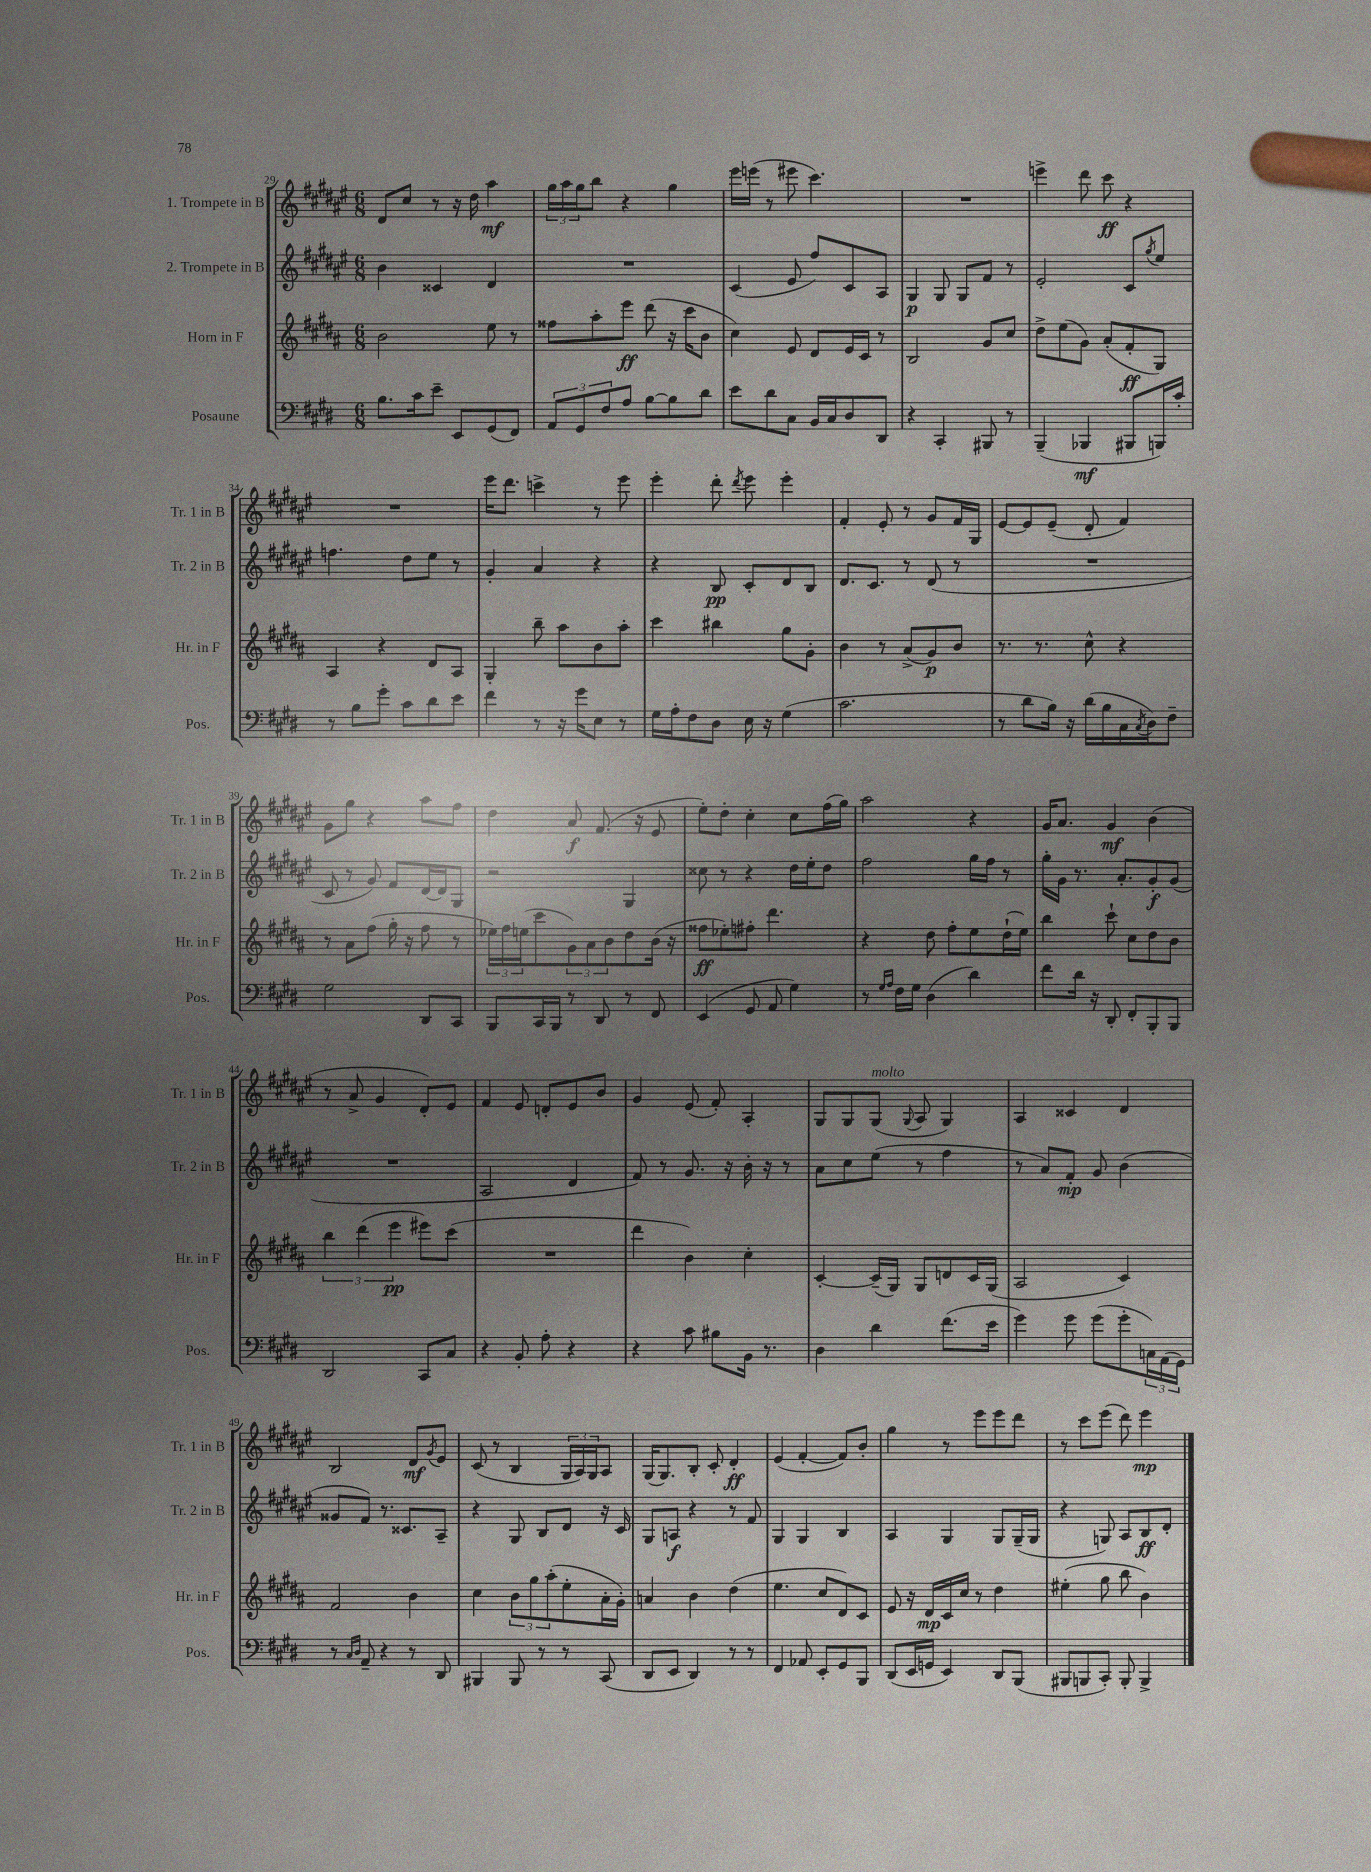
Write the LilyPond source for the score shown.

<<
\new StaffGroup <<
\new Staff = "s0" \with { instrumentName = "1. Trompete in B" shortInstrumentName = "Tr. 1 in B" } {
    \clef treble \key fis \major \numericTimeSignature \time 6/8
    dis'8 cis''8 r8 r16 dis''16 ais''4\mf |
    \tuplet 3/2 { gis''16 ais''16 gis''16 } b''8 r4 gis''4 |
    eis'''16 e'''16( r8 eis'''8 cis'''4.) |
    R2. |
    e'''4-> dis'''8 cis'''8\ff r4 |
    R2. |
    eis'''16 dis'''8. c'''4-> r8 eis'''8 |
    eis'''4-. dis'''8-. \acciaccatura { dis'''8 } eis'''8 eis'''4-. |
    fis'4-. eis'8-. r8 gis'8 fis'16 gis16 |
    eis'8~ eis'8 eis'8--( dis'8-. fis'4) |
    gis'8 gis''8 r4 ais''8 fis''8 |
    dis''4 ais'8\f fis'8.( r16 eis'8 |
    eis''8-.) dis''8-. cis''4-. cis''8 fis''16( gis''16) |
    ais''2 r4 |
    gis'16 ais'8. gis'4\mf b'4( |
    r8 ais'8-> gis'4 dis'8-.) eis'8 |
    fis'4 eis'8 d'8-. eis'8 b'8 |
    gis'4 eis'8( fis'8-.) ais4-. |
    gis8 gis8 gis8^\markup { \italic "molto" }( \appoggiatura { gis8 } ais8 gis4) |
    ais4 cisis'4 dis'4 |
    b2 dis'8\mf \acciaccatura { gis'8 } eis'8 |
    cis'8( r8 b4 \tuplet 3/2 { gis16 ais16) gis16 } ais8 |
    gis16( gis8.) b8-. cis'8-. dis'4-.\ff |
    eis'4( fis'4~-. fis'8) b'8-. |
    gis''4 r8 eis'''8 eis'''8 dis'''8 |
    r8 cis'''8 eis'''8( dis'''8) eis'''4\mp \bar "|." |
}
\new Staff = "s1" \with { instrumentName = "2. Trompete in B" shortInstrumentName = "Tr. 2 in B" } {
    \clef treble \key fis \major \numericTimeSignature \time 6/8
    b'4 cisis'4 dis'4 |
    R2. |
    cis'4( eis'8 fis''8) cis'8 ais8 |
    gis4\p gis8 gis8 fis'8 r8 |
    eis'2-. cis'8 \acciaccatura { gis''8 } eis''8 |
    f''4. dis''8 eis''8 r8 |
    gis'4-. ais'4 r4 |
    r4 b8\pp cis'8-. dis'8 b8 |
    dis'8. cis'8. r8 dis'8( r8 |
    R2. |
    cis'8 r8 gis'8) fis'8 dis'16~ dis'16 gis8 |
    r2 gis4 |
    cisis''8 r8 r4 dis''16 eis''16-. dis''8 |
    fis''2 gis''16 fis''16 r8 |
    gis''16-. gis'16 r8. ais'8.-. gis'8-.\f gis'8( |
    R2. |
    ais2 dis'4 |
    fis'8) r8 gis'8. r16 b'16-. r16 r8 |
    ais'8 cis''8 eis''8( r8 fis''4 |
    r8 ais'8) fis'8-.\mp gis'8 b'4( |
    gisis'8 fis'8) r8. cisis'8. ais8-- |
    r4 gis8 b8 dis'8 r16 cis'16 |
    gis8 a8\f r4 r8 fis'8 |
    gis4 gis4 b4 |
    ais4 gis4 gis8 gis16--( gis16 |
    r4 g8) ais8 b8\ff dis'8-. \bar "|." |
}
\new Staff = "s2" \with { instrumentName = "Horn in F" shortInstrumentName = "Hr. in F" } {
    \clef treble \key b \major \numericTimeSignature \time 6/8
    b'2 e''8 r8 |
    fisis''8 ais''8-. e'''8\ff dis'''8( r16 cis'''16 b'8 |
    cis''4) e'8 dis'8 e'16 cis'16 r8 |
    b2 gis'8 cis''8 |
    dis''8-> e''8( gis'8) ais'8-.( fis'8-.\ff gis8) |
    ais4 r4 dis'8 ais8 |
    gis4-. b''8-- ais''8 b'8 ais''8-. |
    cis'''4 bis''4 gis''8 gis'8-. |
    b'4 r8 ais'8->( gis'8\p) b'8 |
    r8. r8. cis''8-^ r4 |
    r8 ais'8 fis''8( gis''16-. r16 fis''8 r8 |
    \tuplet 3/2 { ees''16) fis''16 e''16( } cis'''8 \tuplet 3/2 { gis'8) ais'8 b'8 } dis''8 b'16( r16 |
    fisis''8\ff ees''8-.) fis''8-. dis'''4. |
    r4 dis''8 fis''8-. e''8 dis''16-!( e''16) |
    b''4 cis'''8-! cis''8 dis''8 b'8 |
    \tuplet 3/2 { b''4 dis'''4( e'''4\pp } eis'''8) cis'''8( |
    R2. |
    dis'''4 b'4) cis''4-. |
    cis'4~-. cis'16--( gis16) gis8 d'8 cis'16 gis16( |
    ais2 cis'4) |
    fis'2 b'4 |
    cis''4 \tuplet 3/2 { b'8 gis''8 ais''8-.( } e''8-. ais'16-. gis'16-.) |
    a'4 b'4 dis''4( |
    e''4. cis''8 dis'8) cis'8 |
    e'8 r16 dis'16\mp cis'16 cis''16 r8 dis''4 |
    eis''4-.( gis''8 b''8 b'4) \bar "|." |
}
\new Staff = "s3" \with { instrumentName = "Posaune" shortInstrumentName = "Pos." } {
    \clef bass \key e \major \numericTimeSignature \time 6/8
    b8. cis'16 e'8-- e,8 gis,8( fis,8) |
    \tuplet 3/2 { a,8 gis,8 fis8 } a8 b8~ b8 dis'8 |
    e'8 dis'8 cis8 b,16 cis16 dis8 dis,8 |
    r4 cis,4-. bis,,8 r8 |
    b,,4--( bes,,4\mf bis,,8 b,,16) cis'16-. |
    r8 b8 gis'8-. cis'8 dis'8 e'8 |
    fis'4 r8 r16 gis'16 e8 r8 |
    gis16 a16-. fis8 dis8 e16 r16 gis4( |
    cis'2. |
    r8 dis'8 b16) r16 dis'16( b16 cis16 \acciaccatura { cis8 } dis16) fis8-- |
    gis2 dis,8 cis,8 |
    b,,8 cis,16 b,,16 r8 dis,8 r8 fis,8 |
    e,4( gis,8 a,8 gis4) |
    r8 \grace { gis16 a16 } fis16 gis16 dis4( dis'4) |
    fis'8 dis'16 r16 dis,8-. fis,8-. b,,8-. b,,8 |
    dis,2 cis,8 cis8 |
    r4 b,8-. a8-. r4 |
    r4 cis'8 bis8 b,16 r8. |
    dis4 dis'4 fis'8.( e'16 |
    gis'4) gis'8 gis'8( gis'8-. \tuplet 3/2 { c16) a,16( gis,16) } |
    r8 \grace { cis16 dis16 } a,8-- r4 r8 dis,8 |
    bis,,4 bis,,8 r8 r8 cis,8( |
    dis,8 e,8 dis,4) r8 r8 |
    fis,4 aes,8 e,8-. gis,8 b,,8 |
    dis,8( e,16 g,16 e,4) dis,8 b,,8( |
    bis,,8 b,,8 cis,8-.) b,,8-. b,,4-> \bar "|." |
}
>>
>>
\layout { \context { \Score currentBarNumber = #29 } }
